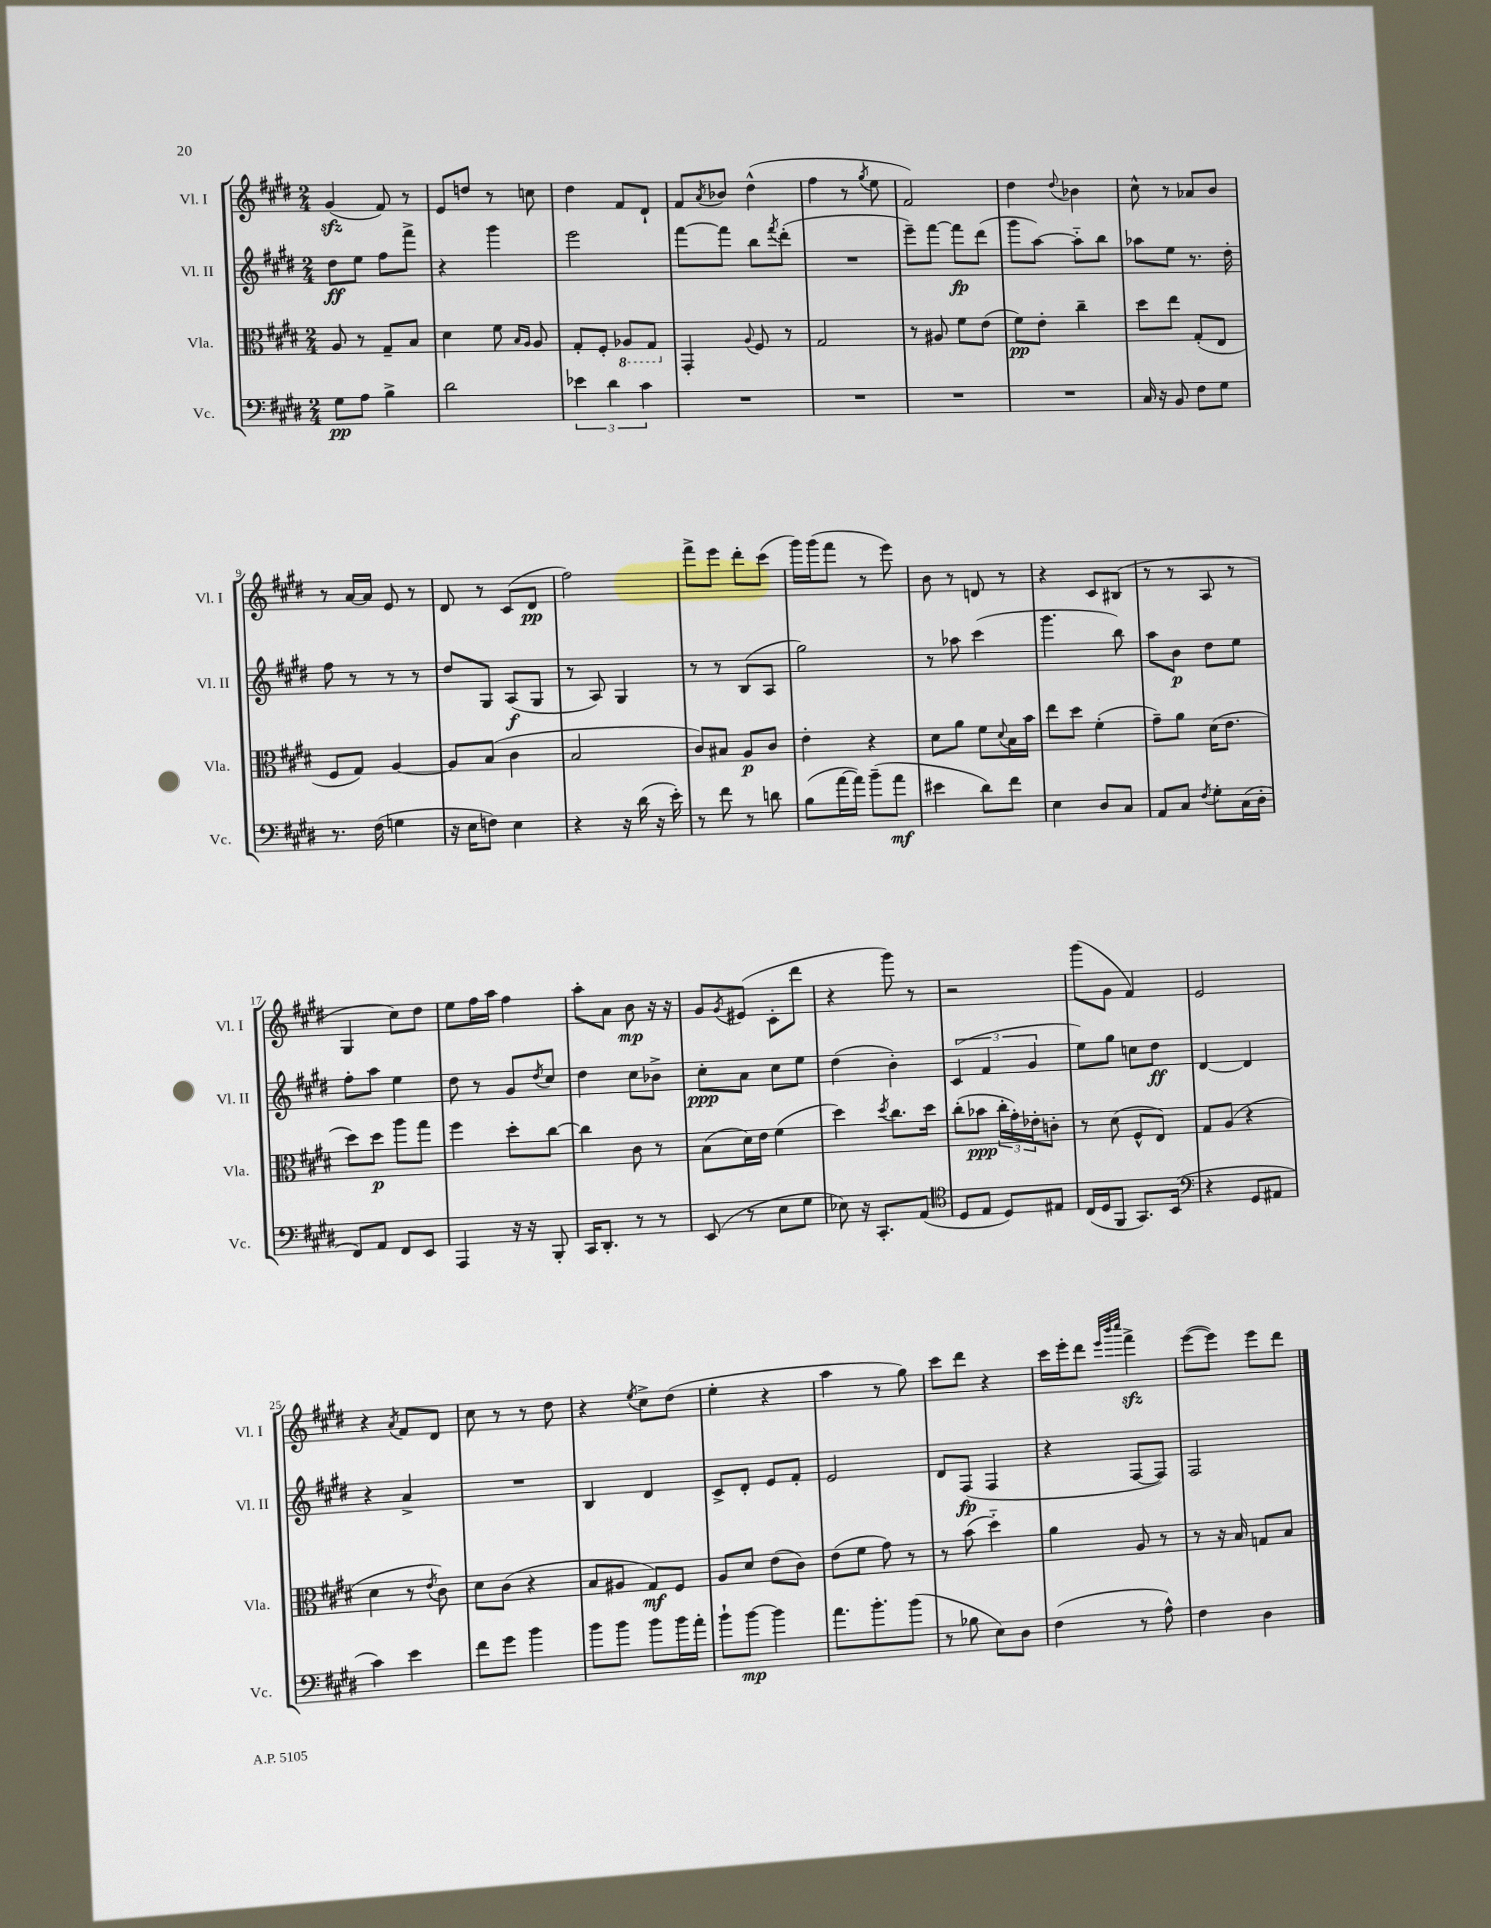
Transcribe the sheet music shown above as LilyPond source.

<<
\new StaffGroup <<
\new Staff = "s0" \with { instrumentName = "Vl. I" shortInstrumentName = "Vl. I" } {
    \clef treble \key e \major \numericTimeSignature \time 2/4
    gis'4\sfz( fis'8) r8 |
    e'8 d''8 r8 c''8 |
    dis''4 fis'8 dis'8-! |
    fis'8 \acciaccatura { a'8 } bes'8 dis''4-^( |
    fis''4 r8 \acciaccatura { gis''8 } e''8 |
    fis'2) |
    dis''4 \appoggiatura { dis''8 } bes'4 |
    cis''8-^ r8 aes'8 b'8 |
    r8 a'16~ a'16 e'8 r8 |
    dis'8 r8 cis'8( dis'8\pp |
    fis''2) |
    fis'''8-> e'''8 dis'''8-. cis'''8( |
    gis'''16) gis'''16( fis'''8 r8 e'''8) |
    b'8 r8 d'8 r8 |
    r4 cis'8 bis8( |
    r8 r8 a8 r8 |
    gis4 cis''8) dis''8 |
    e''8 fis''16 a''16 fis''4 |
    a''8-. a'8 b'8\mp r16 r16 |
    gis'8 \acciaccatura { gis'8 } eis'8( cis'8-. dis'''8 |
    r4 gis'''8) r8 |
    r2 |
    gis'''8( gis'8 fis'4) |
    e'2 |
    r4 \acciaccatura { a'8 } fis'8 dis'8 |
    cis''8 r8 r8 dis''8 |
    r4 \acciaccatura { e''8 } cis''8-> dis''8( |
    e''4-. r4 |
    a''4 r8 gis''8) |
    cis'''8 dis'''8 r4 |
    cis'''16 e'''16-. dis'''8 \grace { e'''32 b'''32 cis''''32 } fis'''4->\sfz |
    e'''8~( e'''8) e'''8 dis'''8 \bar "|." |
}
\new Staff = "s1" \with { instrumentName = "Vl. II" shortInstrumentName = "Vl. II" } {
    \clef treble \key e \major \numericTimeSignature \time 2/4
    dis''8\ff e''8 fis''8 fis'''8-> |
    r4 gis'''4 |
    e'''2 |
    fis'''8~ fis'''8 b''8 \acciaccatura { fis'''8 } dis'''8-.( |
    R2 |
    e'''8--) fis'''8~ fis'''8\fp dis'''8( |
    gis'''8 a''8~) a''8-_ b''8 |
    aes''8 e''8 r8. dis''16-. |
    fis''8 r8 r8 r8 |
    dis''8 gis8 a8\f( gis8 |
    r8 a8) gis4 |
    r8 r8 b8( a8 |
    gis''2) |
    r8 aes''8 cis'''4( |
    gis'''4. b''8) |
    a''8 b'8\p dis''8 e''8 |
    fis''8-. a''8 e''4 |
    dis''8 r8 gis'8 \acciaccatura { dis''8 } cis''8 |
    dis''4 cis''8 bes'8-> |
    cis''8-.\ppp a'8 cis''8 e''8 |
    dis''4( b'4-.) |
    \tuplet 3/2 { cis'4( fis'4 gis'4 } |
    e''8) gis''8 c''8 dis''8\ff |
    dis'4~ dis'4 |
    r4 a'4-> |
    R2 |
    b4 dis'4 |
    cis'8-> dis'8-. e'8 fis'8-. |
    e'2 |
    dis'8 fis8\fp( fis4 |
    r4 fis8~ fis8) |
    fis2 \bar "|." |
}
\new Staff = "s2" \with { instrumentName = "Vla." shortInstrumentName = "Vla." } {
    \clef alto \key e \major \numericTimeSignature \time 2/4
    a8 r8 gis8-- b8 |
    dis'4 fis'8 \grace { b16 a16 } a8 |
    gis8-. fis8-. \ottava #-1 aes,8 gis,8 \ottava #0 |
    gis,4-. \appoggiatura { a8 } fis8 r8 |
    gis2 |
    r8 ais8 fis'8 e'8( |
    fis'8\pp) e'8-. cis''4-- |
    dis''8 e''8 gis8-.( e8 |
    fis8 gis8) a4~ |
    a8 b8( cis'4 |
    b2 |
    cis'8) bis8 a8\p cis'8 |
    e'4-. r4 |
    dis'8 a'8 fis'8 \appoggiatura { dis'8 } b16 b'16 |
    e''8 dis''8 fis'4-.( |
    gis'8--) a'8 dis'16( e'8. |
    dis''8) dis''8\p a''8 gis''8 |
    fis''4 dis''8-. cis''8~ |
    cis''4 cis'8 r8 |
    b8( dis'16) e'16 fis'4( |
    dis''4) \acciaccatura { dis''8 } cis''8. dis''16 |
    cis''8-.( bes'8\ppp \tuplet 3/2 { cis''16-. gis'16-.) ees'16-. } c'8-. |
    r8 dis'8( fis8-^ e8) |
    gis8 a8( r4 |
    dis'4 r8 \acciaccatura { e'8 } cis'8) |
    dis'8 cis'8( r4 |
    b8 ais8 gis8\mf) fis8 |
    a8 dis'8 e'8( cis'8) |
    e'8( fis'8 gis'8) r8 |
    r8 b'8( dis''4-_) |
    a'4 a8 r8 |
    r8 r16 b16 g8 b8 \bar "|." |
}
\new Staff = "s3" \with { instrumentName = "Vc." shortInstrumentName = "Vc." } {
    \clef bass \key e \major \numericTimeSignature \time 2/4
    gis8\pp a8 b4-> |
    dis'2 |
    \tuplet 3/2 { ees'4 dis'4 cis'4 } |
    R2 |
    R2 |
    R2 |
    R2 |
    cis16 r16 b,8 fis8 gis8 |
    r8. fis16( g4 |
    r16 e16 f8) e4 |
    r4 r16 dis'16( r16 e'16-.) |
    r8 fis'8 r8 d'8 |
    b8( a'16~ a'16) b'8--( a'8\mf |
    eis'4 dis'8) fis'8 |
    e4 dis8 cis8 |
    a,8 cis8 \acciaccatura { fis8 } gis8-. cis16( dis16-. |
    fis,8) a,8 fis,8 e,8 |
    a,,4 r16 r16 b,,8-. |
    cis,16 dis,8.-. r8 r8 |
    e,8( r8 e8 gis8 |
    ees8) r16 cis,8.-. a,8( |
    \clef tenor dis8 e8 dis8) eis8 |
    cis16( dis16 fis,8 gis,8.) b,16( |
    \clef bass r4 gis,8 ais,8 |
    cis'4) e'4 |
    fis'8 gis'8 b'4 |
    b'8 b'8 b'8 b'16 a'16-. |
    b'8-! b'8~\mp b'4 |
    a'8. b'8.-. b'8( |
    r8 bes8 e8) dis8 |
    fis4( r8 a8-^) |
    fis4 dis4 \bar "|." |
}
>>
>>
